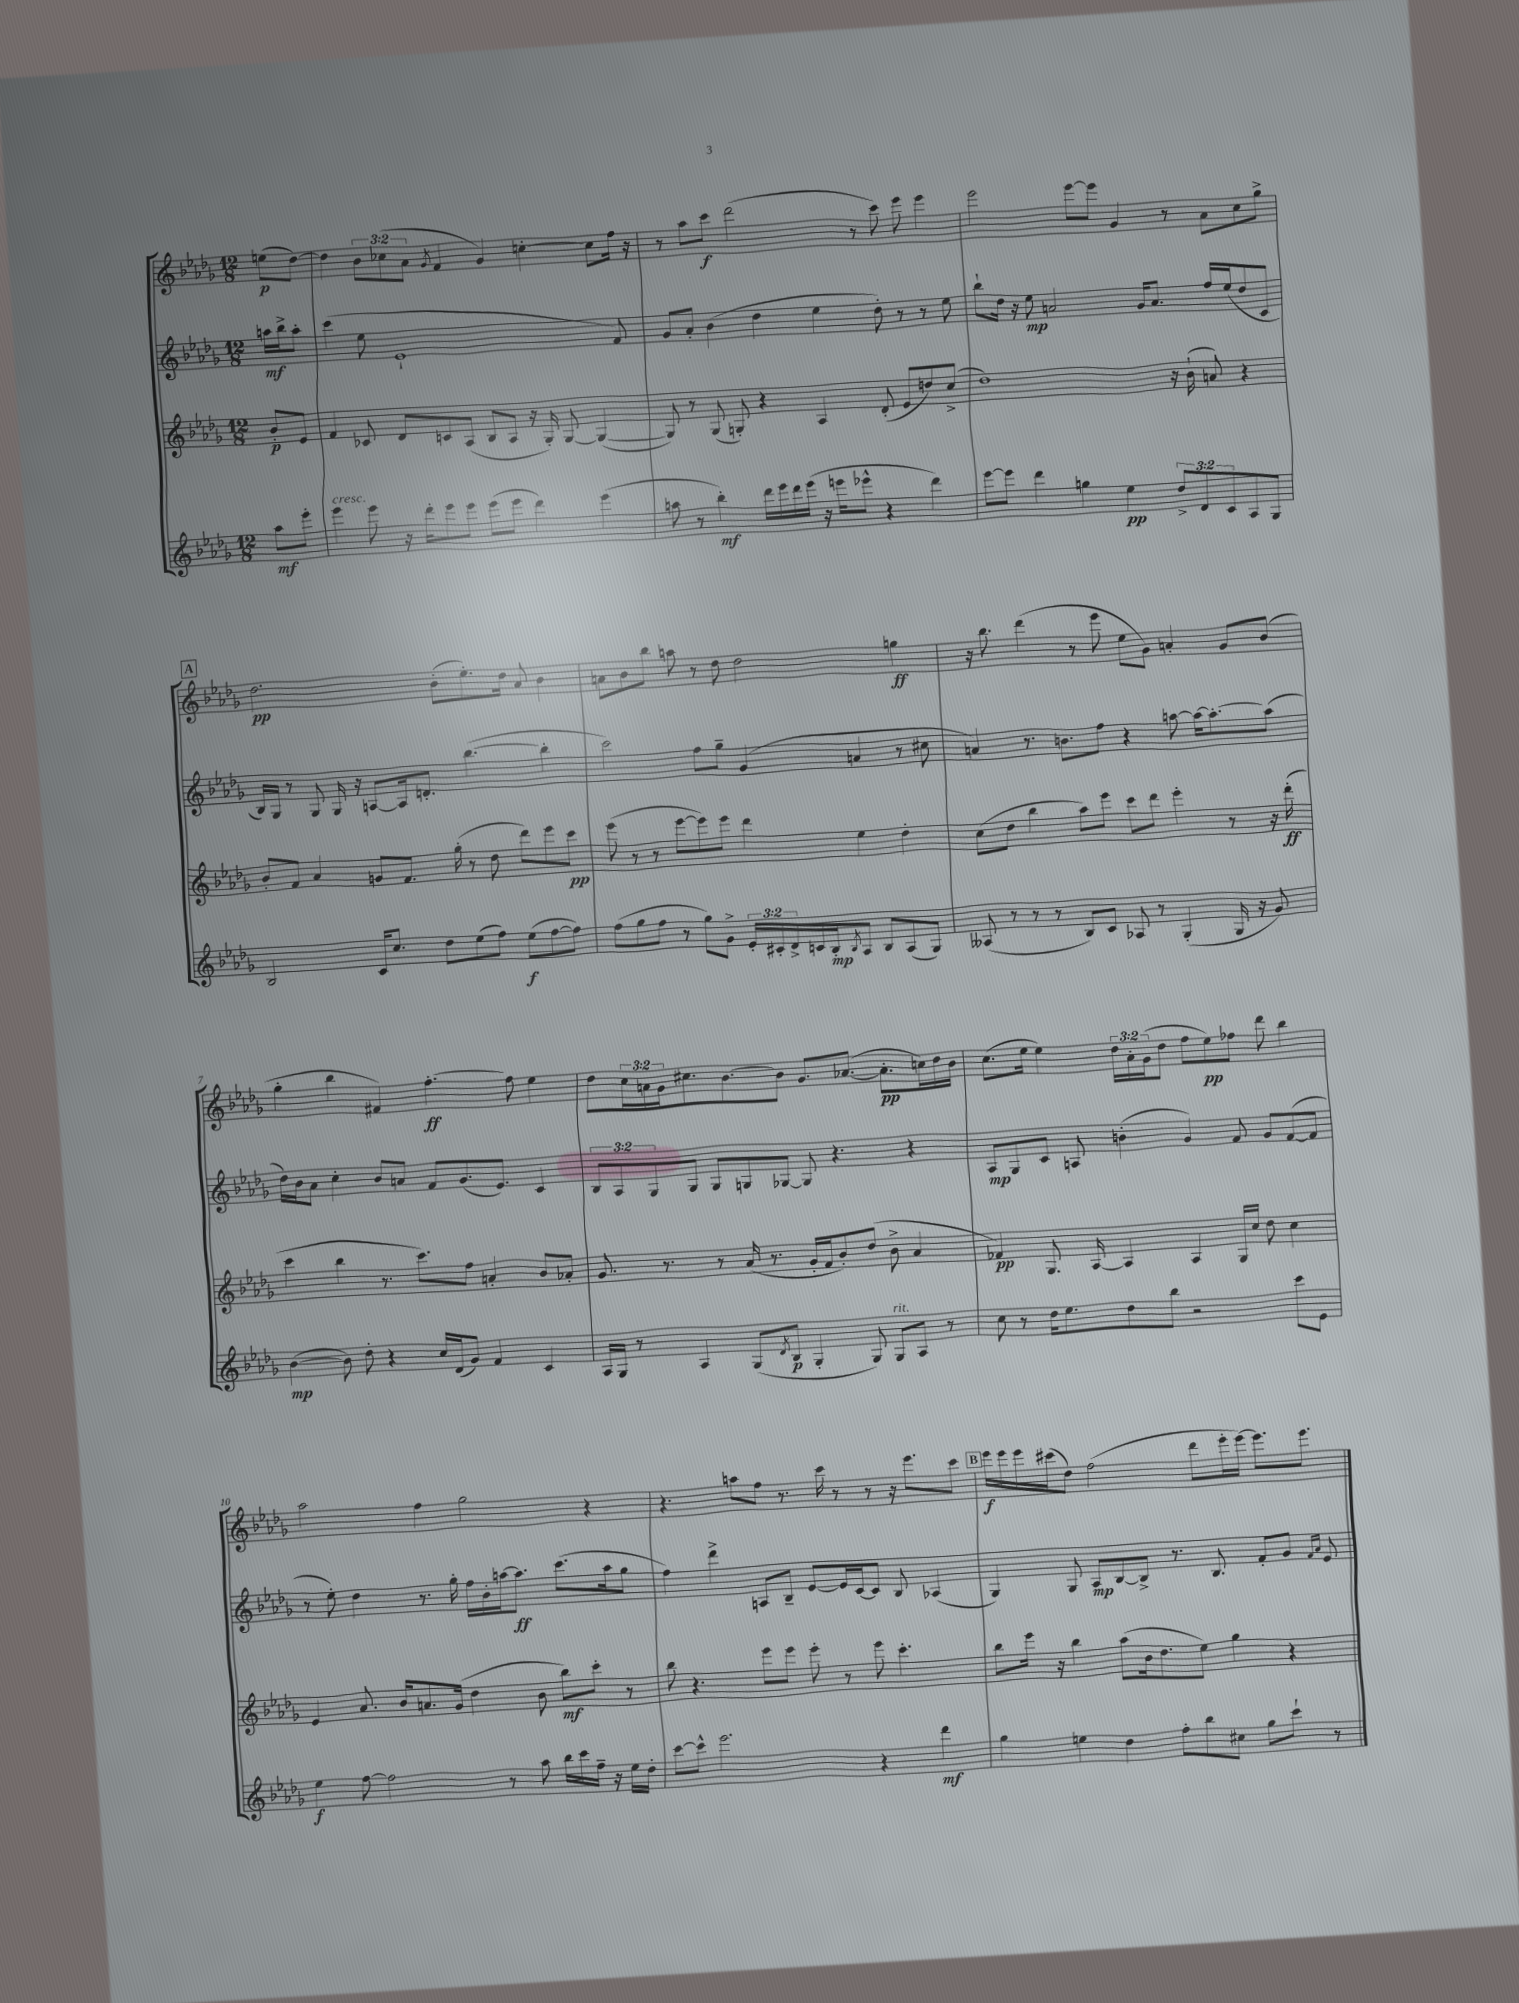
<<
\new StaffGroup <<
\new Staff = "s0" {
    \clef treble \key des \major \numericTimeSignature \time 12/8 \override Staff.TupletNumber.text = #tuplet-number::calc-fraction-text \partial 4
    e''8\p( des''8~) |
    des''4 \tuplet 3/2 { bes'8 ces''8( aes'8 } \acciaccatura { ges'8 } f'4 ges'4) c''4~-. c''8 f''16 r16 |
    r8 aes''8 c'''8\f des'''2( r8 c'''8) ees'''8 ees'''4 |
    ees'''2 ees'''8~ ees'''8 ges'4 r8 aes'8 c''8 ges''8-> |
    \mark \markup { \box "A" } des''2.\pp bes'8-.( ees''8.-.) des''16 aes'8 bes'4 |
    a'8 bes'8 bes''8 a''8 r8 des''8 des''2 g''4\ff |
    r16 bes''8. des'''4( r8 ees'''8 ees''8 ges'8) a'4-. ges'8 bes'8( |
    ges''4-. bes''4 fis'4) f''4.~-.\ff f''8 ees''4 |
    des''8 \tuplet 3/2 { c''16 a'16 ges'16 } cis''8. bes'8.~ bes'8 ges'8. aes'8.~( aes'8.-.\pp c''16) des''16 bes'16 |
    c''8.( ees''16 ees''4) \tuplet 3/2 { des''16 aes'16-. ges'16( } des''8 f''8 ees''8\pp) fes''8 des'''8 bes''4 |
    aes''2 f''4 ges''2 r4 |
    r4. a''8 f''8 r8. c'''16 r8 r8 r16 ees'''8. c'''8 |
    \mark \markup { \box "B" } ees'''16\f ees'''16 ees'''16 cis'''16( des''8) f''2( des'''8 ees'''16-. ees'''16~) ees'''8. ees'''8. \bar "|." |
}
\new Staff = "s1" {
    \clef treble \key des \major \numericTimeSignature \time 12/8 \override Staff.TupletNumber.text = #tuplet-number::calc-fraction-text \partial 4
    a''16\mf bes''16-> a''8-. |
    c'''4( ees''8 ees'1-! f'8) |
    ges'8 aes'8-. bes'4( des''4 ees''4 des''8-.) r8 r8 ees''8 |
    bes''8-! des''16 r16 ees''8\mp a'2 ges'16 a'8. f''16 ees''16( des''8 c'8 |
    \mark \markup { \box "A" } bes16) ges16 r8 ges8 ges16 r16 a8~ a16 d'8.-. bes''4.~( bes''4-. |
    c'''2) f''8 ges''8-- ges'4( a'4 r8 cis''8 |
    a'4) r8. b'8. f''8 r4 a''8~ a''16~ a''8.~-. a''8( |
    des''16) bes'16 aes'8 c''4-. bes'8 a'8 f'8 ges'8.( ees'8.) c'4 |
    \tuplet 3/2 { bes8 aes8 ges8 } ges8 ges8 g8 ges8~ ges8 r4. r4 |
    aes8\mp ges8 c'8 a8 b'4-.( ges'4) f'8 ges'8 f'8~( f'8 |
    r8 ees''8-.) des''4 r8. ges''16-. f''16 bes'16-. a''16~ a''8.\ff c'''8.( a''16 ges''8 |
    f''4) des'''4-> a8 bes8-- ees'8~ ees'16 c'16~ c'8 bes8 aes4( |
    \mark \markup { \box "B" } ges4) ges8 aes8\mp bes8~ bes8-> r8. bes8. f'8-. ges'8 \grace { f'16 aes'16 } ees'8 \bar "|." |
}
\new Staff = "s2" {
    \clef treble \key des \major \numericTimeSignature \time 12/8 \partial 4
    bes'8-.\p ees'8 |
    f'4 ces'8 des'8 c'8 aes8( bes8 aes8 r16 ges16-.) ges8~ ges4~( |
    ges8) r8 ges8( g8-.) r4 aes4 des'8-.( ees'8 d''8) c''8->( |
    des''1) r16 bes'16-!( a'8) r4 |
    \mark \markup { \box "A" } bes'8-. f'8 aes'4 g'8 f'8. ges''16-.( r8 des''8 des'''8) ees'''8 c'''8\pp |
    ees'''8( r8 r8 ees'''8~ ees'''8) ees'''8 des'''4 ees''4 des''4-. |
    c''8( des''8 bes''4 aes''8) ees'''8 c'''8 des'''8 ees'''4-. r8 r16 des'''16-.\ff( |
    c'''4 bes''4 r8. c'''8.) f''8 a'4-. bes'8 aes'8-. |
    ges'8. r8. r8 aes'16( r8. ges'16-. f'16 bes'8-.) des''8( bes'8-> aes'4 |
    fes'4\pp) ges8. aes16~ aes4 aes4 ges16 c''16 des''8 c''4 |
    ees'4 aes'8. bes'16 a'8. ges'16( des''4 bes'8 bes''8\mf) c'''8-. r8 |
    bes''8 r4. ees'''8 ees'''8 ees'''8-. r8 ees'''8 c'''4.-. |
    \mark \markup { \box "B" } bes''8 ees'''16 r16 bes''4 aes''8( bes'16 des''8. ees''8) ges''4 r4 \bar "|." |
}
\new Staff = "s3" {
    \clef treble \key des \major \numericTimeSignature \time 12/8 \override Staff.TupletNumber.text = #tuplet-number::calc-fraction-text \partial 4
    aes''8\mf ees'''8-. |
    ees'''4^\markup { \italic "cresc." } ees'''8 r16 des'''16-. ees'''8 ees'''8 ees'''8( ees'''8 des'''4) ees'''4( |
    a''8 r8 bes''4-.\mf) des'''16 ees'''16 des'''16 ees'''16( r16 e'''16 ees'''8-^ r4 des'''4) |
    ees'''8~ ees'''8 des'''4 g''4 ees''4\pp \tuplet 3/2 { des''8-> des'8 c'8 } aes8 ges8 |
    \mark \markup { \box "A" } bes2 c'16 c''8. des''8 ees''8( f''8) ees''8\f( f''8~ f''8) |
    f''8( ges''8 f''8 r8 ges''8) ges'8-> \tuplet 3/2 { ees'16-. cis'16-. des'16-> } c'16 bes16-.\mp \acciaccatura { bes8 } aes8 bes8 aes8( ges8) |
    aeses8( r8 r8 r8 bes8) c'8 aes8 r8 ges4-.( ges16 r16 ges'8) |
    bes'4~\mp( bes'8) des''8-. r4 c''16 des'16( ges'8) f'4 c'4 |
    aes16 ges16 r8 aes4 ges8( \acciaccatura { des'8 } bes8\p ges4-. ges8) ges8^\markup { \italic "rit." } aes8 r8 |
    c''8 r8 des''16 ees''8. des''8 bes''8 r2 c'''8 ees'8 |
    ees''4\f f''8~ f''2 r8 aes''8 bes''16 c'''16 f''16-- r16 ees''16 des''16-. |
    c'''8~ c'''8-^ ees'''2. r4 des'''4\mf |
    \mark \markup { \box "B" } ges''4 e''4 des''4 f''8-. bes''8 cis''8 ges''8 c'''8-! r8 \bar "|." |
}
>>
>>
